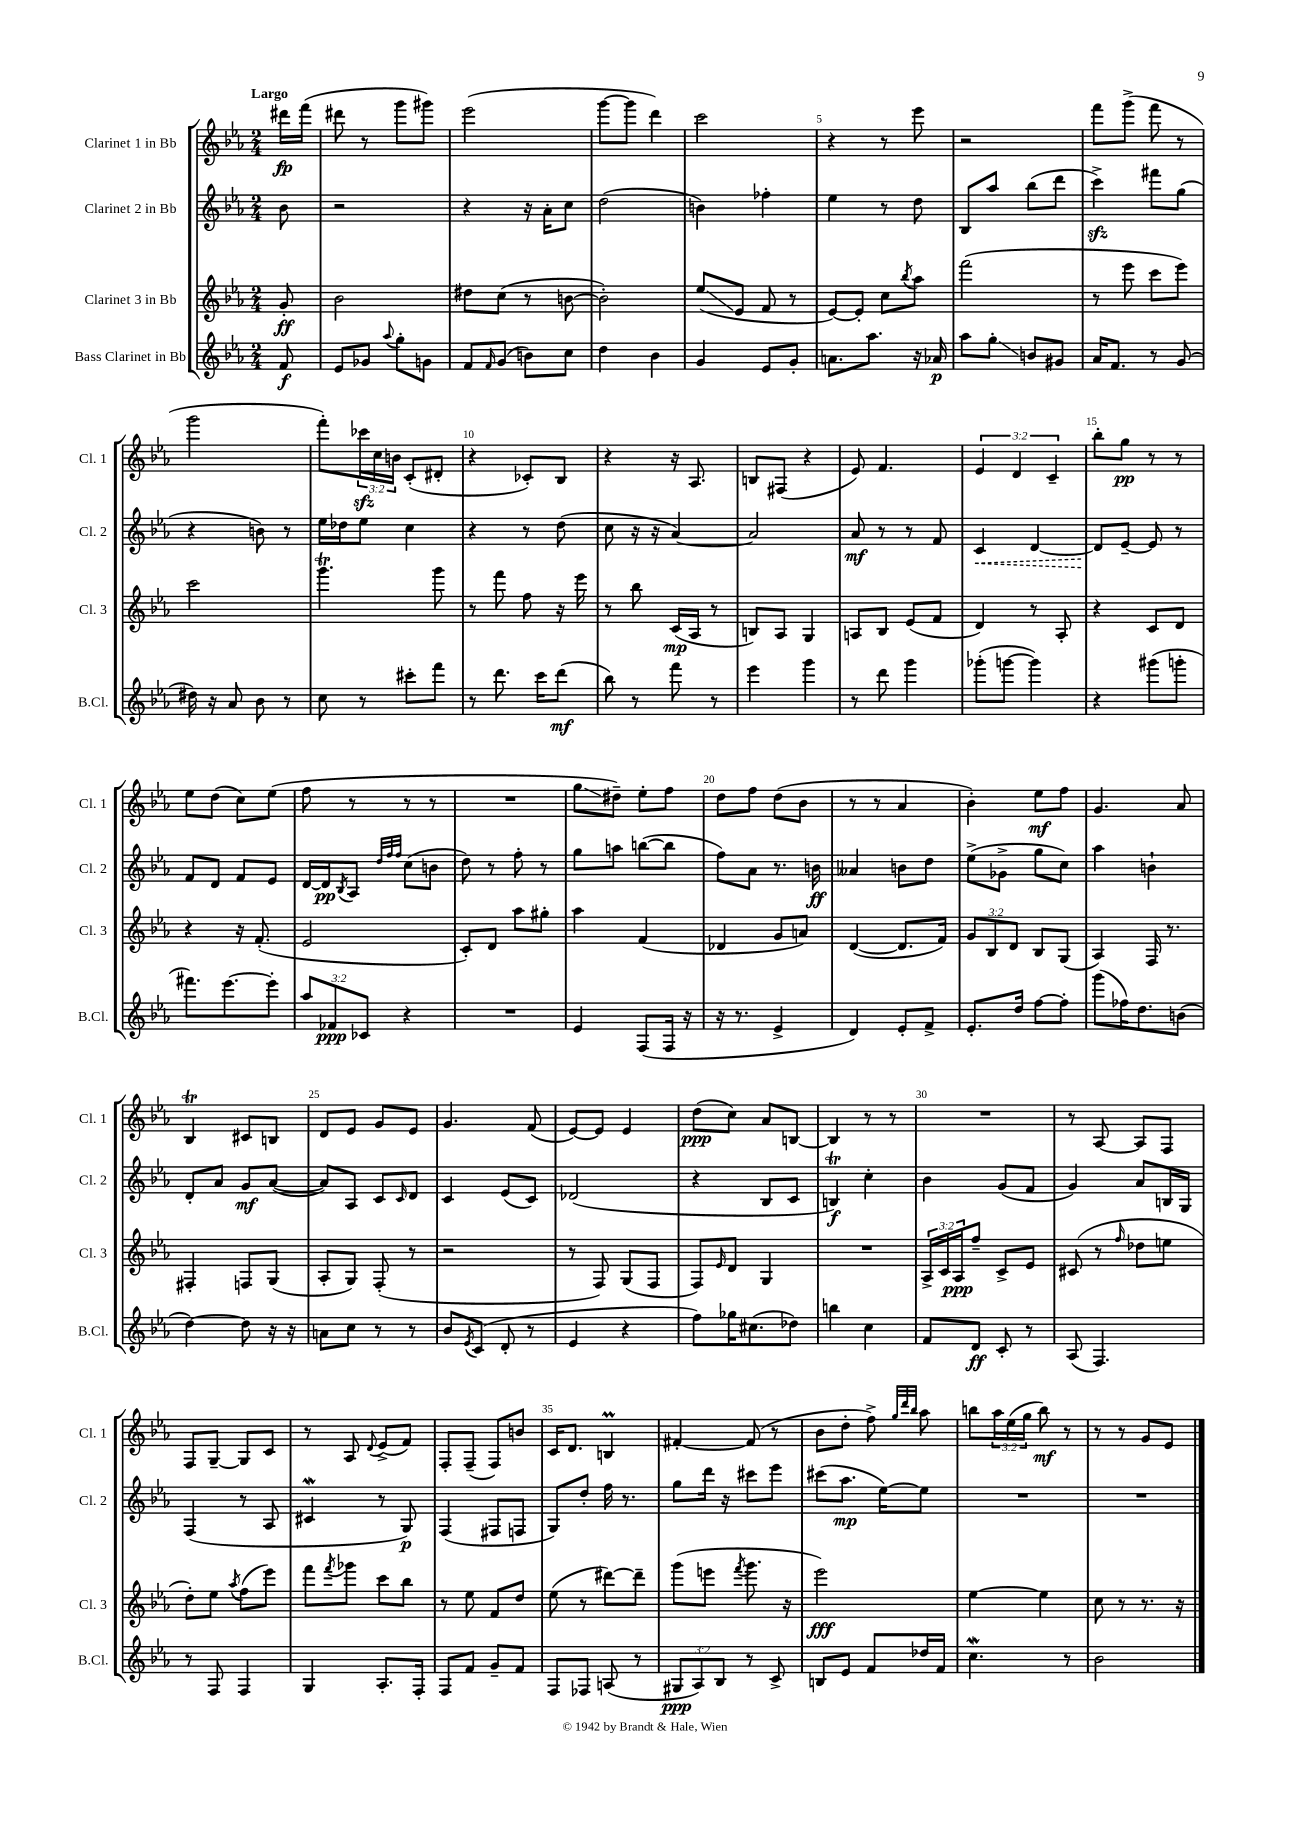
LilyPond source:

<<
\new StaffGroup <<
\new Staff = "s0" \with { instrumentName = "Clarinet 1 in Bb" shortInstrumentName = "Cl. 1" } {
    \clef treble \key ees \major \numericTimeSignature \time 2/4 \override Staff.TupletNumber.text = #tuplet-number::calc-fraction-text \partial 8 \tempo "Largo"
    dis'''16\fp f'''16( |
    dis'''8 r8 g'''8 gis'''8) |
    ees'''2( |
    g'''8~ g'''8 d'''4) |
    c'''2 |
    r4 r8 ees'''8 |
    r2 |
    f'''8 g'''8->( f'''8 r8 |
    g'''2 |
    f'''8-.) \tuplet 3/2 { ces'''16\sfz c''16 b'16 } c'8-.( dis'8-. |
    r4 ces'8-.) bes8 |
    r4 r16 aes8. |
    b8 fis8( r4 |
    ees'8) f'4. |
    \tuplet 3/2 { ees'4 d'4 c'4-- } |
    bes''8-. g''8\pp r8 r8 |
    ees''8 d''8( c''8) ees''8( |
    f''8 r8 r8 r8 |
    R2 |
    g''8\glissando dis''8--) ees''8-. f''8 |
    d''8 f''8 d''8( bes'8 |
    r8 r8 aes'4 |
    bes'4-.) ees''8\mf f''8 |
    g'4. aes'8 |
    bes4\trill cis'8 b8 |
    d'8 ees'8 g'8 ees'8 |
    g'4. f'8( |
    ees'8~) ees'8 ees'4 |
    d''8\ppp( c''8) aes'8 b8~ |
    b4 r8 r8 |
    R2 |
    r8 aes8~ aes8 f8 |
    f8 g8~-- g8 c'8 |
    r8 aes8 \appoggiatura { d'8 } ees'8->( f'8) |
    f8-. f8--( f8) b'8 |
    c'16 d'8. b4\prall |
    fis'4~-. fis'8( r8 |
    bes'8 d''8-. f''8->) \grace { g''32 d'''32 bes''32 } aes''8 |
    b''8 \tuplet 3/2 { aes''16 ees''16( g''16 } b''8\mf) r8 |
    r8 r8 g'8 ees'8 \bar "|." |
}
\new Staff = "s1" \with { instrumentName = "Clarinet 2 in Bb" shortInstrumentName = "Cl. 2" } {
    \clef treble \key ees \major \numericTimeSignature \time 2/4 \partial 8
    bes'8 |
    r2 |
    r4 r16 aes'16-. c''8 |
    d''2( |
    b'4) fes''4-. |
    ees''4 r8 d''8 |
    bes8 aes''8 bes''8( d'''8 |
    c'''4->\sfz) fis'''8 g''8( |
    r4 b'8) r8 |
    ees''16 des''16 ees''8 c''4 |
    r4 r8 d''8( |
    c''8 r16 r16 aes'4~) |
    aes'2 |
    aes'8\mf r8 r8 f'8 |
    \once \override Hairpin.style = #'dashed-line c'4\< d'4~ |
    d'8\! ees'8~-- ees'8 r8 |
    f'8 d'8 f'8 ees'8 |
    d'16~ d'16\pp \acciaccatura { bes8 } aes8 \grace { d''32 f''32 f''32 } c''8( b'8 |
    d''8) r8 f''8-. r8 |
    g''8 a''8 b''8~( b''8 |
    f''8) aes'8 r8. b'16\ff |
    aeses'4 b'8 d''8 |
    ees''8->( ges'8-> g''8 c''8) |
    aes''4 b'4-! |
    d'8-. aes'8 g'8\mf aes'8~( |
    aes'8) aes8 c'8 \grace { c'16 } d'8 |
    c'4 ees'8( c'8) |
    des'2( |
    r4 bes8 c'8 |
    b4\trill\f) c''4-. |
    bes'4 g'8( f'8 |
    g'4) aes'8 b16 g16 |
    f4( r8 aes8 |
    cis'4\mordent r8 g8\p) |
    f4( fis8 f8 |
    g8) d''8-. f''16 r8. |
    g''8 d'''16 r16 cis'''8 ees'''8 |
    cis'''8( aes''8.\mp ees''16~) ees''8 |
    R2 |
    R2 \bar "|." |
}
\new Staff = "s2" \with { instrumentName = "Clarinet 3 in Bb" shortInstrumentName = "Cl. 3" } {
    \clef treble \key ees \major \numericTimeSignature \time 2/4 \override Staff.TupletNumber.text = #tuplet-number::calc-fraction-text \partial 8
    g'8-.\ff |
    bes'2 |
    dis''8 c''8( r8 b'8~ |
    b'2-.) |
    ees''8\glissando( ees'8 f'8 r8 |
    ees'8~) ees'8-. c''8 \acciaccatura { bes''8 } aes''8 |
    f'''2( |
    r8 ees'''8 c'''8 ees'''8) |
    c'''2 |
    g'''4.\trill g'''8 |
    r8 f'''8 f''8 r16 ees'''16 |
    r8 bes''8 c'16\mp( aes16 r8 |
    b8) aes8 g4 |
    a8 bes8 ees'8( f'8 |
    d'4) r8 aes8-. |
    r4 c'8 d'8 |
    r4 r16 f'8.-.( |
    ees'2 |
    c'8-.) d'8 aes''8 gis''8-. |
    aes''4 f'4( |
    des'4 g'8 a'8) |
    d'4~( d'8. f'16) |
    \tuplet 3/2 { g'8 bes8 d'8 } bes8 g8( |
    aes4) f16 r8. |
    fis4-. f8 g8( |
    aes8-. g8) f8-.( r8 |
    r2 |
    r8 f8) g8( f8 |
    f8) \grace { ees'16 } d'8 g4 |
    R2 |
    \tuplet 3/2 { aes16-> c'16 aes16\ppp } f''8-- c'8-> ees'8 |
    cis'8( r8 \grace { f''16 } des''8 e''8 |
    d''8-.) ees''8 \acciaccatura { aes''8 } f''8( ees'''8) |
    f'''8 \acciaccatura { f'''8 } ges'''8 c'''8 bes''8 |
    r8 ees''8 f'8 d''8 |
    ees''8( r8 dis'''8~) dis'''8-- |
    g'''8( e'''8 \acciaccatura { f'''8 } g'''8. r16 |
    ees'''2\fff) |
    ees''4~ ees''4 |
    c''8 r8 r8. r16 \bar "|." |
}
\new Staff = "s3" \with { instrumentName = "Bass Clarinet in Bb" shortInstrumentName = "B.Cl." } {
    \clef treble \key ees \major \numericTimeSignature \time 2/4 \override Staff.TupletNumber.text = #tuplet-number::calc-fraction-text \partial 8
    f'8\f |
    ees'8 ges'8 \appoggiatura { aes''8 } g''8-. g'8 |
    f'8 \grace { f'16 } g'8( b'8) c''8 |
    d''4 bes'4 |
    g'4 ees'8 g'8-. |
    a'8. aes''8. r16 aes'16\p |
    aes''8 g''8-.\glissando b'8 gis'8 |
    aes'16 f'8. r8 g'8( |
    dis''16) r16 aes'8 bes'8 r8 |
    c''8 r8 cis'''8-. f'''8 |
    r8 d'''8. c'''16 d'''8\mf( |
    bes''8) r8 f'''8 r8 |
    ees'''4 g'''4 |
    r8 d'''8 g'''4 |
    ges'''8-.( g'''8~ g'''4) |
    r4 gis'''8( g'''8-. |
    fis'''8.) ees'''8.~ ees'''8-. |
    \tuplet 3/2 { aes''8 fes'8\ppp ces'8 } r4 |
    R2 |
    ees'4 f8( f16 r16 |
    r16 r8. ees'4-> |
    d'4) ees'8-. f'8-> |
    ees'8.-. d''16 f''8~ f''8-. |
    g'''8( fes''16) d''8. b'8( |
    d''4~) d''8 r16 r16 |
    a'8 c''8 r8 r8 |
    bes'8 \acciaccatura { ees'8 } c'8( d'8-. r8 |
    ees'4 r4 |
    f''8) ges''16 cis''8.( des''8) |
    b''4 c''4 |
    f'8 d'8\ff c'8-. r8 |
    aes8( f4.) |
    r8 f8 f4 |
    g4 aes8.-. f16-. |
    f8 f'8 g'8-- f'8 |
    f8 fes8 a8( r8 |
    \tuplet 3/2 { gis8\ppp aes8) bes8 } r8 c'8-> |
    b8 ees'8 f'8 des''16 f'16 |
    c''4.\mordent r8 |
    bes'2 \bar "|." |
}
>>
>>
\layout { \context { \Score \override BarNumber.break-visibility = ##(#f #t #t) barNumberVisibility = #(every-nth-bar-number-visible 5) } }
